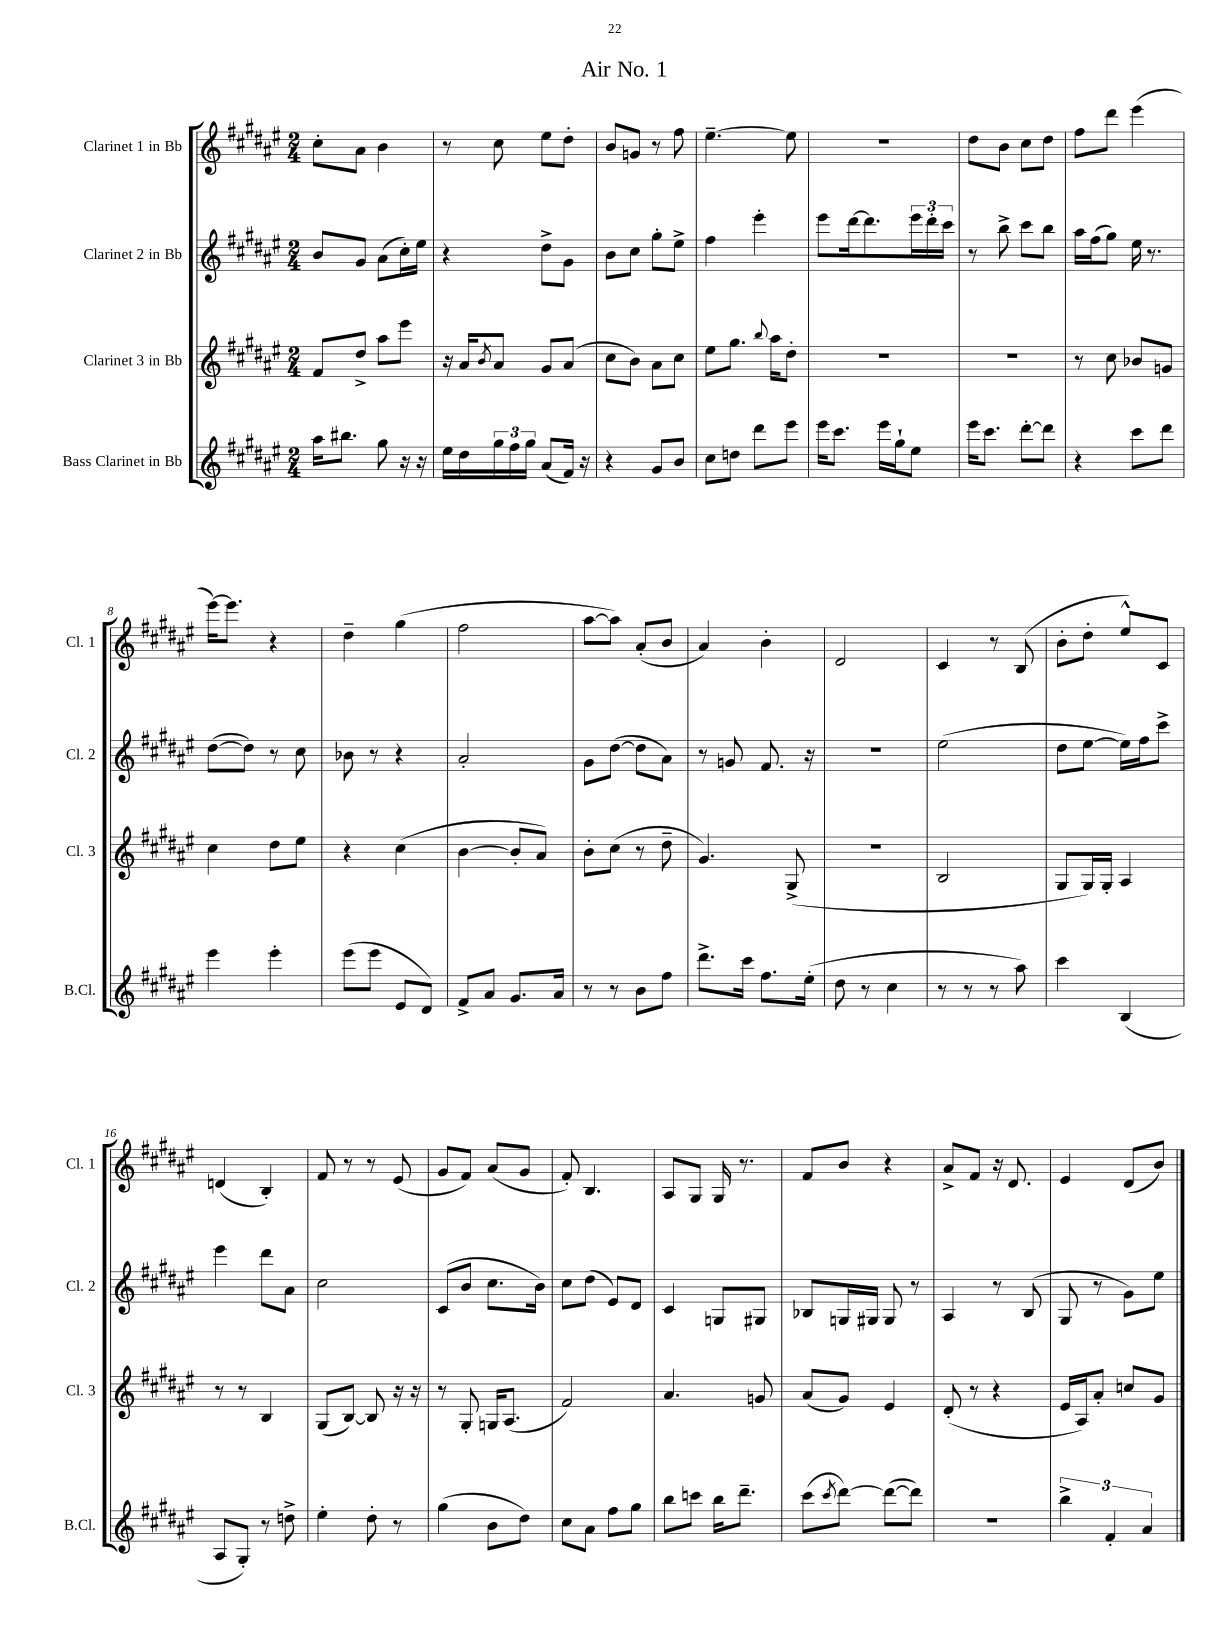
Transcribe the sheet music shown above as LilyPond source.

\header { title = "Air No. 1" }
<<
\new StaffGroup <<
\new Staff = "s0" \with { instrumentName = "Clarinet 1 in Bb" shortInstrumentName = "Cl. 1" } {
    \clef treble \key fis \major \numericTimeSignature \time 2/4
    cis''8-. ais'8 b'4 |
    r8 cis''8 eis''8 dis''8-. |
    b'8 g'8 r8 fis''8 |
    eis''4.~-- eis''8 |
    R2 |
    dis''8 b'8 cis''8 dis''8 |
    fis''8 dis'''8 eis'''4( |
    eis'''16~) eis'''8. r4 |
    dis''4-- gis''4( |
    fis''2 |
    ais''8~ ais''8) ais'8-.( b'8 |
    ais'4) b'4-. |
    dis'2 |
    cis'4 r8 b8( |
    b'8-. dis''8-. eis''8-^) cis'8 |
    d'4( b4-.) |
    fis'8 r8 r8 eis'8( |
    gis'8 fis'8) ais'8( gis'8 |
    fis'8-.) b4. |
    ais8 gis8 gis16 r8. |
    fis'8 b'8 r4 |
    ais'8-> fis'8 r16 dis'8. |
    eis'4 dis'8( b'8) \bar "|." |
}
\new Staff = "s1" \with { instrumentName = "Clarinet 2 in Bb" shortInstrumentName = "Cl. 2" } {
    \clef treble \key fis \major \numericTimeSignature \time 2/4
    b'8 gis'8 ais'8( cis''16-.) eis''16 |
    r4 dis''8-> gis'8 |
    b'8 cis''8 gis''8-. eis''8-> |
    fis''4 eis'''4-. |
    eis'''8 dis'''16~ dis'''8. \tuplet 3/2 { eis'''16 dis'''16-. cis'''16 } |
    r8 b''8-> cis'''8 b''8 |
    ais''16 fis''16( gis''8) eis''16 r8. |
    dis''8~( dis''8) r8 cis''8 |
    bes'8 r8 r4 |
    ais'2-. |
    gis'8 dis''8~( dis''8 ais'8) |
    r8 g'8 fis'8. r16 |
    r2 |
    eis''2( |
    dis''8 eis''8~ eis''16) fis''16 cis'''8-> |
    eis'''4 dis'''8 ais'8 |
    cis''2 |
    cis'8( b'8 cis''8. b'16) |
    cis''8 dis''8( eis'8) dis'8 |
    cis'4 g8 gis8 |
    bes8 g16 gis16 gis8 r8 |
    ais4 r8 b8( |
    gis8 r8 gis'8) eis''8 \bar "|." |
}
\new Staff = "s2" \with { instrumentName = "Clarinet 3 in Bb" shortInstrumentName = "Cl. 3" } {
    \clef treble \key fis \major \numericTimeSignature \time 2/4
    fis'8 dis''8-> ais''8 eis'''8 |
    r16 ais'16 \acciaccatura { b'8 } ais'8 gis'8 ais'8( |
    cis''8 b'8) ais'8 cis''8 |
    eis''8 gis''8. \appoggiatura { b''8 } ais''16 dis''8-. |
    R2 |
    R2 |
    r8 cis''8 bes'8 g'8 |
    cis''4 dis''8 eis''8 |
    r4 cis''4( |
    b'4~ b'8-. ais'8) |
    b'8-. cis''8( r8 dis''8-- |
    gis'4.) gis8->( |
    R2 |
    b2 |
    gis8 gis16) gis16-. ais4 |
    r8 r8 b4 |
    gis8( b8~) b8 r16 r16 |
    r8 gis8-. g16 ais8.( |
    fis'2) |
    ais'4. g'8 |
    ais'8( gis'8) eis'4 |
    dis'8-.( r8 r4 |
    eis'16 ais16) ais'8-. c''8 gis'8 \bar "|." |
}
\new Staff = "s3" \with { instrumentName = "Bass Clarinet in Bb" shortInstrumentName = "B.Cl." } {
    \clef treble \key fis \major \numericTimeSignature \time 2/4
    ais''16 bis''8. gis''8 r16 r16 |
    eis''16 dis''16 \tuplet 3/2 { gis''16 fis''16 gis''16 } ais'8( fis'16) r16 |
    r4 gis'8 b'8 |
    cis''8 d''8 dis'''8 eis'''8 |
    eis'''16 cis'''8. eis'''16 gis''16-! eis''8 |
    eis'''16 cis'''8. dis'''8~-. dis'''8 |
    r4 cis'''8 dis'''8 |
    eis'''4 eis'''4-. |
    eis'''8( eis'''8 eis'8 dis'8) |
    fis'8-> ais'8 gis'8. ais'16 |
    r8 r8 b'8 fis''8 |
    dis'''8.-> cis'''16 fis''8. eis''16-.( |
    dis''8 r8 cis''4 |
    r8 r8 r8 ais''8) |
    cis'''4 b4( |
    ais8 gis8-.) r8 d''8-> |
    eis''4-. dis''8-. r8 |
    gis''4( b'8 dis''8) |
    cis''8 ais'8 fis''8 gis''8 |
    b''8 c'''8 b''16 dis'''8.-- |
    cis'''8( \acciaccatura { cis'''8 } dis'''8~) dis'''8~( dis'''8) |
    r2 |
    \tuplet 3/2 { b''4-> fis'4-. ais'4 } \bar "|." |
}
>>
>>
